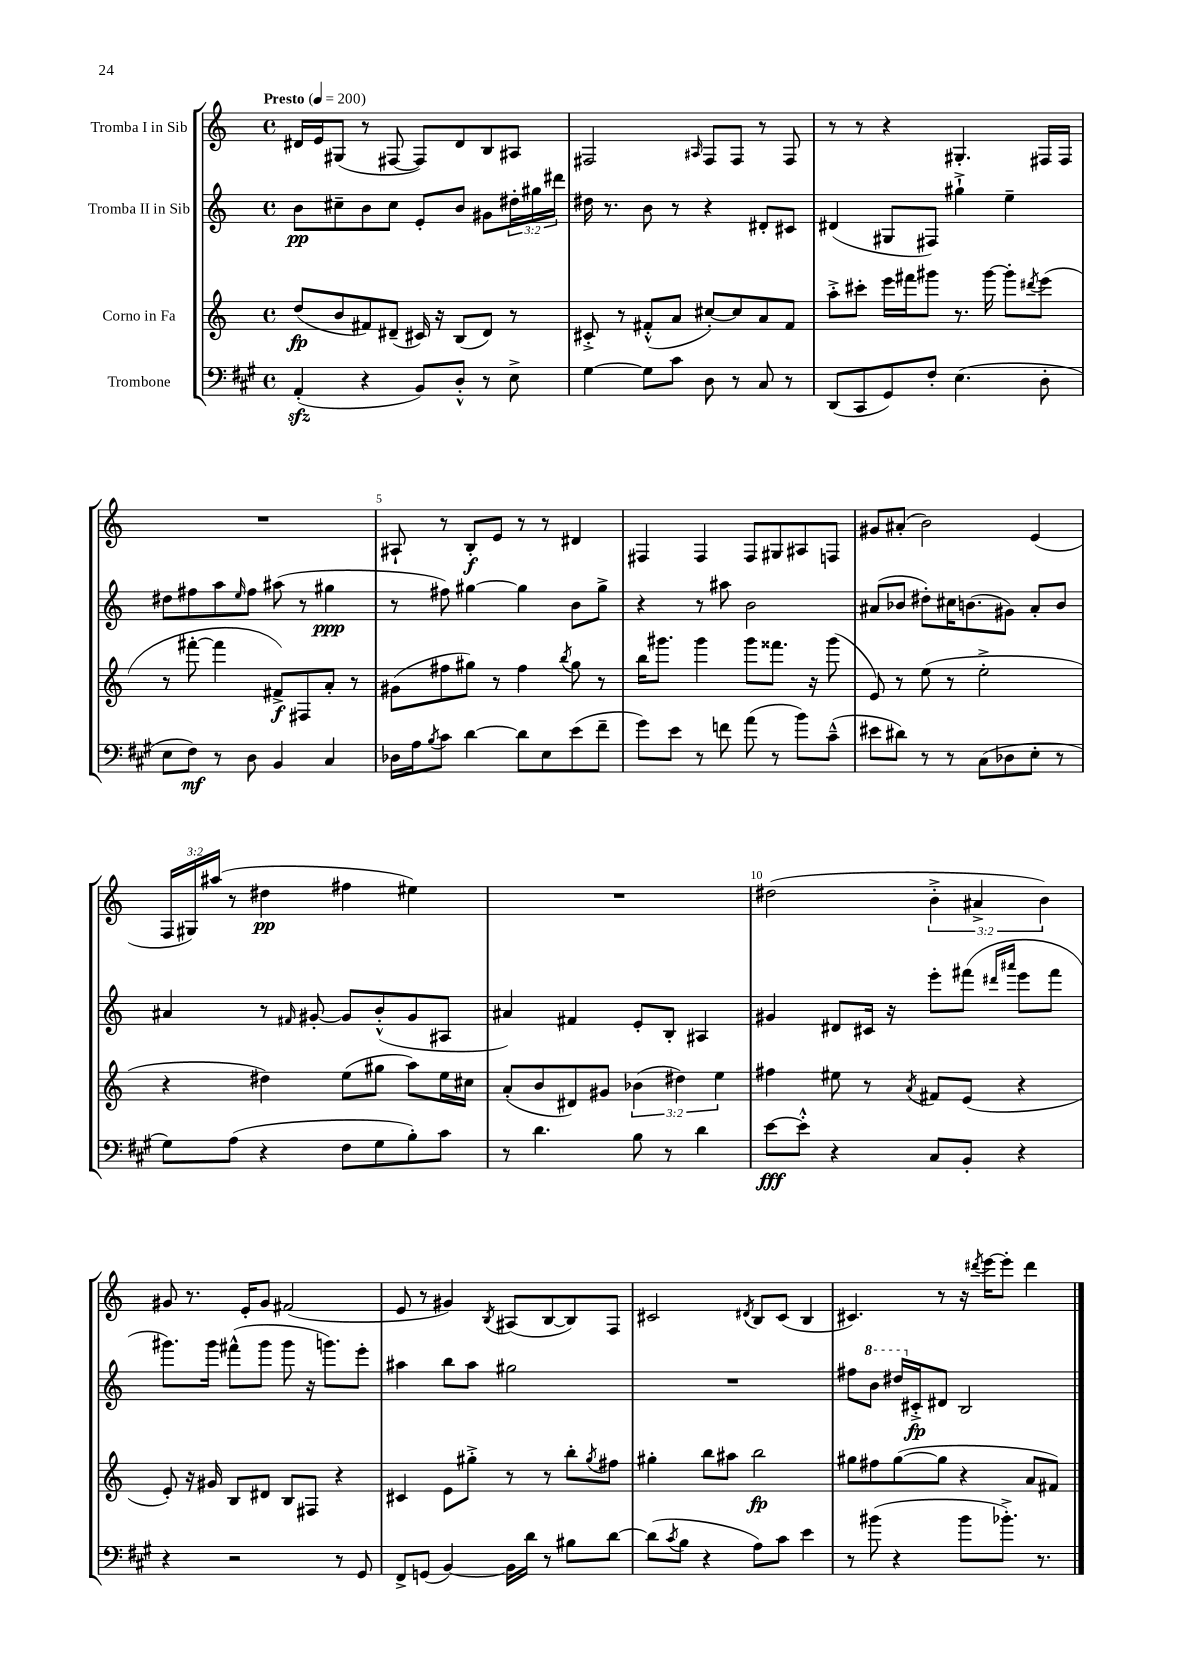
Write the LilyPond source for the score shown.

<<
\new StaffGroup <<
\new Staff = "s0" \with { instrumentName = "Tromba I in Sib" } {
    \clef treble \key c \major \defaultTimeSignature \time 4/4 \override Staff.TupletNumber.text = #tuplet-number::calc-fraction-text \tempo "Presto" 4 = 200
    dis'16 e'16 gis8( r8 fis8~ fis8) dis'8 b8 ais8 |
    fis2 \grace { ais16 } fis8 fis8 r8 fis8 |
    r8 r8 r4 gis4.-. fis16 fis16 |
    R1 |
    ais8-! r8 b8-.\f e'8 r8 r8 dis'4 |
    fis4 fis4 fis8 gis8 ais8 f8 |
    gis'8 ais'8-.( b'2) e'4( |
    \tuplet 3/2 { f16 gis16) ais''16( } r8 dis''4\pp fis''4 eis''4) |
    R1 |
    dis''2( \tuplet 3/2 { b'4-.-> ais'4-> b'4) } |
    gis'8 r8. e'16-. gis'8 fis'2( |
    e'8 r8 gis'4) \acciaccatura { b8 } ais8( b8~ b8) f8 |
    cis'2 \acciaccatura { dis'8 } b8 cis'8( b4 |
    cis'4.) r8 r16 \acciaccatura { dis'''8 } e'''16~ e'''8-. dis'''4 \bar "|." |
}
\new Staff = "s1" \with { instrumentName = "Tromba II in Sib" } {
    \clef treble \key c \major \defaultTimeSignature \time 4/4 \override Staff.TupletNumber.text = #tuplet-number::calc-fraction-text
    b'8\pp cis''8-- b'8 cis''8 e'8-. b'8 gis'8 \tuplet 3/2 { dis''16-. gis''16 dis'''16 } |
    dis''16 r8. b'8 r8 r4 dis'8-. cis'8 |
    dis'4( gis8 fis8) gis''4-!-> e''4-- |
    dis''8 fis''8 a''8 \grace { e''16 } fis''8 ais''8( r8 gis''4\ppp |
    r8 fis''8) gis''4~ gis''4 b'8 gis''8-> |
    r4 r8 ais''8 b'2 |
    ais'8( bes'8 dis''8-.) cis''16 b'8.( gis'8) ais'8-. b'8 |
    ais'4 r8 \grace { fis'16 } gis'8~-. gis'8 b'8-.-^( gis'8 ais8 |
    ais'4) fis'4 e'8-. b8-. ais4 |
    gis'4 dis'8 cis'16 r16 e'''8-. fis'''8( \grace { dis'''16 ais'''16 } e'''8 fis'''8 |
    gis'''8.) gis'''16 fis'''8-^( gis'''8 gis'''8 r16 g'''8.) e'''8-. |
    ais''4 b''8 ais''8 gis''2 |
    R1 |
    fis''8 \ottava #1 b''8 dis'''16 \ottava #0 cis'16-.->\fp dis'8 b2 \bar "|." |
}
\new Staff = "s2" \with { instrumentName = "Corno in Fa" } {
    \clef treble \key c \major \defaultTimeSignature \time 4/4 \override Staff.TupletNumber.text = #tuplet-number::calc-fraction-text
    d''8\fp( b'8 fis'8) dis'8--( cis'16) r16 b8( dis'8) r8 |
    cis'8-.-> r8 fis'8-.-^( a'8 cis''8~-.) cis''8 a'8 fis'8 |
    a''8-.-> cis'''8-. e'''16 fis'''16 gis'''8 r8. gis'''16~ gis'''8-. \acciaccatura { dis'''8 } e'''8( |
    r8 fis'''8~-. fis'''4 fis'8->\f) fis8 a'8-. r8 |
    gis'8( fis''8 gis''8) r8 fis''4 \acciaccatura { b''8 } gis''8 r8 |
    b''16 gis'''8. gis'''4 gis'''8 fisis'''8. r16 gis'''8( |
    e'8) r8 e''8( r8 e''2-.-> |
    r4 dis''4) e''8( gis''8 a''8) e''16 cis''16 |
    a'8-.( b'8 dis'8) gis'8 \tuplet 3/2 { bes'4( dis''4) e''4 } |
    fis''4 eis''8 r8 \acciaccatura { a'8 } fis'8 e'8( r4 |
    e'8-.) r16 gis'16 b8 dis'8 b8 fis8 r4 |
    cis'4 e'8 gis''8-.-> r8 r8 b''8-. \acciaccatura { gis''8 } fis''8 |
    gis''4-. b''8 ais''8 b''2\fp |
    gis''8 fis''8 gis''8~( gis''8 r4 a'8 fis'8) \bar "|." |
}
\new Staff = "s3" \with { instrumentName = "Trombone" } {
    \clef bass \key a \major \defaultTimeSignature \time 4/4
    a,4-.\sfz( r4 b,8) d8-.-^ r8 e8-> |
    gis4~ gis8 cis'8 d8 r8 cis8 r8 |
    d,8( cis,8 gis,8) fis8-. e4.( d8-. |
    e8 fis8\mf) r8 d8 b,4 cis4 |
    des16 a16 \acciaccatura { b8 } cis'8 d'4~ d'8 e8 e'8( fis'8-- |
    gis'8) e'8 r8 f'8 a'8( r8 b'8) cis'8---^( |
    eis'8 dis'8) r8 r8 cis8( des8 e8-. r8 |
    gis8) a8( r4 fis8 gis8 b8-.) cis'8 |
    r8 d'4. b8 r8 d'4 |
    e'8~\fff e'8-.-^ r4 cis8 b,8-. r4 |
    r4 r2 r8 gis,8 |
    fis,8-> g,8( b,4~) b,16 d'16 r8 bis8 d'8~ |
    d'8( \acciaccatura { cis'8 } b8 r4 a8) cis'8 e'4 |
    r8 bis'8( r4 bis'8 bes'8.-.->) r8. \bar "|." |
}
>>
>>
\layout { \context { \Score \override BarNumber.break-visibility = ##(#f #t #t) barNumberVisibility = #(every-nth-bar-number-visible 5) } }
